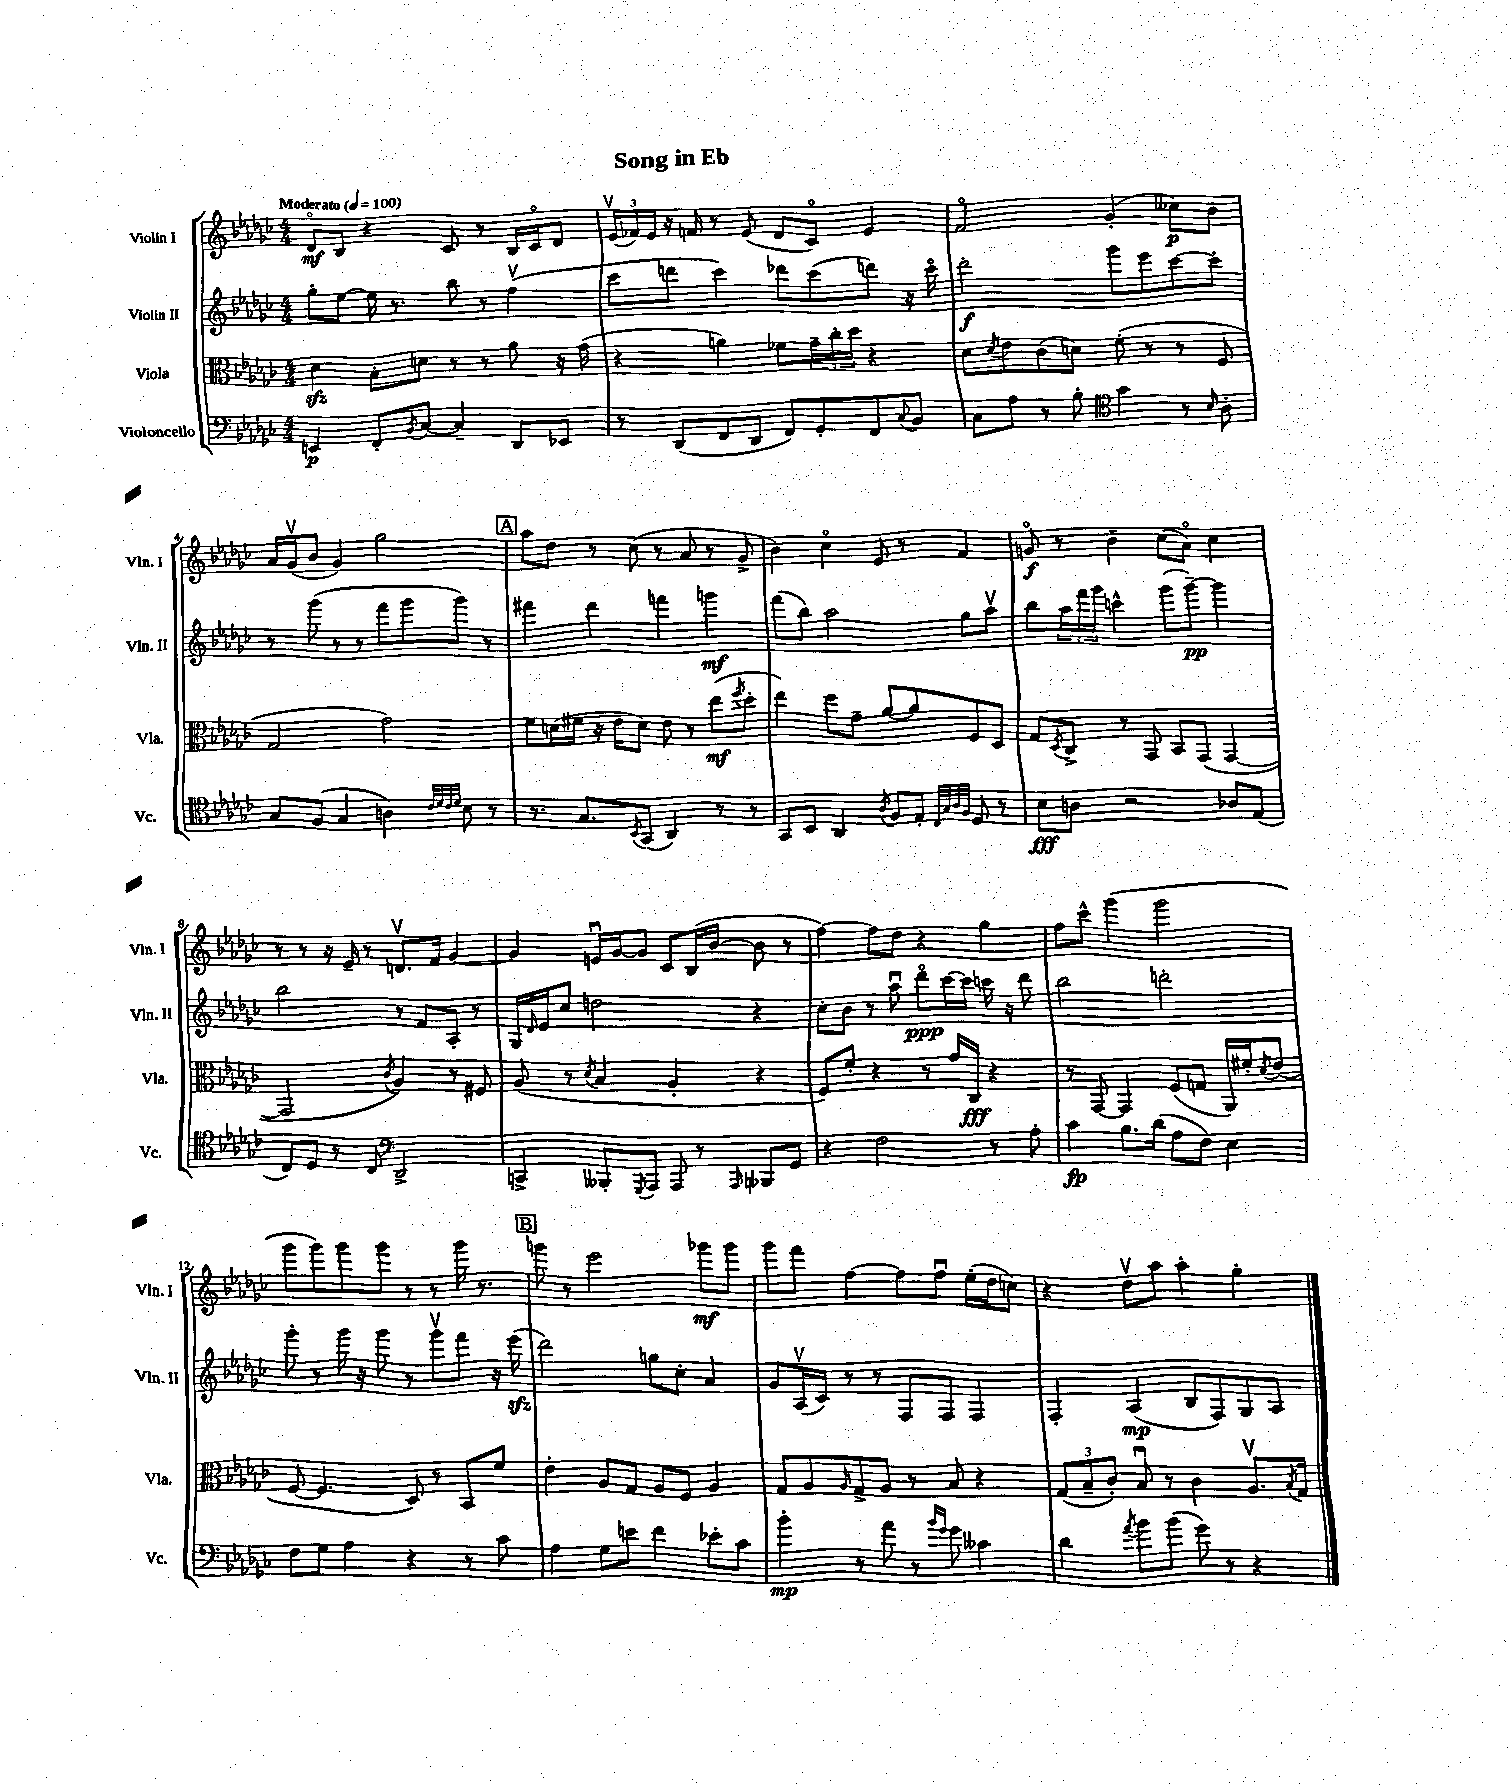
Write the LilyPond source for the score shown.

\header { title = "Song in Eb" }
<<
\new StaffGroup <<
\new Staff = "s0" \with { instrumentName = "Violin I" shortInstrumentName = "Vln. I" } {
    \clef treble \key ges \major \numericTimeSignature \time 4/4 \tempo "Moderato" 4 = 100
    des'8\flageolet\mf bes8 r4 ces'8 r8 bes16 ces'16\flageolet des'8 |
    \tuplet 3/2 { ees'16\upbow( fes'16) ees'16 } r16 f'16 r8 ees'8( des'8 ces'8\flageolet) ees'4 |
    f'2\flageolet ges'4-.( ceses''8\p) bes'8 |
    aes'16 ges'16\upbow( bes'8 ges'4) ges''2 |
    \mark \markup { \box "A" } aes''8 des''8 r8 ces''8( r8 aes'8 r8 ges'8-> |
    bes'4) ces''4\flageolet ees'8 r8 f'4 |
    g'8\flageolet\f r8 bes'4-- ces''8( aes'8\flageolet) ces''4 |
    r8 r8 r16 ees'16-- r8 d'8.\upbow f'16 ges'4~ |
    ges'4 e'16\downbow ges'16~ ges'8 ces'8 bes16( bes'16~ bes'8 r8 |
    f''4~) f''8 des''8 r4 ges''4 |
    f''8 ces'''8-^ ges'''4( ges'''2 |
    ges'''8 ges'''8) ges'''8 ges'''8 r8 r8 ges'''16 r8. |
    \mark \markup { \box "B" } g'''8 r8 ees'''2 ges'''8\mf ges'''8 |
    ges'''8 f'''8 f''4~ f''8 f''8\downbow ees''16-.( des''16 c''8) |
    r4 des''8\upbow aes''8 aes''4-. ges''4-. \bar "|." |
}
\new Staff = "s1" \with { instrumentName = "Violin II" shortInstrumentName = "Vln. II" } {
    \clef treble \key ges \major \numericTimeSignature \time 4/4
    ges''8-. ees''8~ ees''16 r8. bes''8 r8 f''4\upbow( |
    ces'''8 d'''8 ces'''4) des'''8 ces'''8( d'''8) r16 ces'''16\flageolet |
    des'''2-.\f ges'''8 ees'''8 ces'''8~ ces'''8-. |
    r8 ges'''8( r8 r8 f'''8 ges'''8 ges'''8) r8 |
    \mark \markup { \box "A" } fis'''4 des'''4 f'''4 g'''4\mf |
    f'''8( bes''8) aes''2 ges''8 aes''8\upbow |
    bes''8 \tuplet 3/2 { aes''16 f'''16 ges'''16 } c'''4-^ ges'''8( ges'''8~--\pp) ges'''4 |
    bes''2 r8 f'8 aes8-. r8 |
    ges16 \grace { des'16 } ees'16 ces''8 d''2 r4 |
    ces''8-. bes'8 r8 aes''8\downbow des'''8\flageolet\ppp ces'''16~ ces'''16 c'''16 r16 des'''8 |
    bes''2 d'''2-. |
    ges'''8-. r8 ges'''16 r16 ges'''8 r8 ges'''8\upbow f'''8 r16 ees'''16\sfz( |
    \mark \markup { \box "B" } des'''2) g''8 ces''8-. aes'4 |
    ges'8 aes16\upbow( ces'16) r8 r8 f8 f8 f4 |
    f4-. aes4\mp( bes8 f8) ges8 aes8 \bar "|." |
}
\new Staff = "s2" \with { instrumentName = "Viola" shortInstrumentName = "Vla." } {
    \clef alto \key ges \major \numericTimeSignature \time 4/4
    des'4\sfz bes8-. d'8 r8 r8 aes'8 r16 ges'16( |
    r4 a'4) fes'8 \tuplet 3/2 { ges'16-- ces''16-. des''16 } r4 |
    des'8 \acciaccatura { des'8 } ees'8 ces'8( d'8) f'8-.( r8 r8 f8 |
    ges2 ges'2) |
    \mark \markup { \box "A" } f'8 d'16( fis'16 r16 ees'16 d'8) ees'8 r8 ees''8\mf( \acciaccatura { f''8 } des''8-. |
    ees''4) f''8 ges'8-- aes'8~ aes'8 f8 des8 |
    ges8 \acciaccatura { des8 } ces8-> r8 ges,8 bes,8 ges,8( ges,4~ |
    ges,2 \acciaccatura { ces'8 } aes4) r8 fis8 |
    aes8( r8 \acciaccatura { des'8 } bes4 aes4-. r4 |
    f8) f'8-. r4 r8 ges'16 ces16\fff r4 |
    r8 ges,8~ ges,4 f8( g8 aes,16) fis'16-. \acciaccatura { des'8 } ees'8( |
    f8~ f4. des8) r8 bes,8 f'8 |
    \mark \markup { \box "B" } ees'4-. aes8 ges8 aes8 f8 aes4 |
    ges8 aes8 \grace { aes16 } ges8-> aes8 r8 bes8 r4 |
    \tuplet 3/2 { ges8( bes8-- ces'8-.) } bes8\downbow r8 ces'4 aes8.\upbow \acciaccatura { bes8 } ges16 \bar "|." |
}
\new Staff = "s3" \with { instrumentName = "Violoncello" shortInstrumentName = "Vc." } {
    \clef bass \key ges \major \numericTimeSignature \time 4/4
    e,4\p f,8-. \acciaccatura { bes,8 } ces8~ ces4-- des,8 ees,8 |
    r8 des,8( f,8 des,8 f,8) ges,8-. f,8 \appoggiatura { ces8 } bes,8 |
    ces8 aes8 r8 bes8-. \clef tenor ges'4 r8 \grace { bes16 } aes8-. |
    ges8 f8( ges4 a4) \grace { ces'32 des'32 ces'32 des'32 } bes8 r8 |
    \mark \markup { \box "A" } r8. ges8. \acciaccatura { bes,8 } ges,8( aes,4) r8 r8 |
    ges,8 bes,8 aes,4 \acciaccatura { aes8 } f8 ees8-. \grace { ces32 ges32 aes32 f32 } des8 r8 |
    bes8\fff a8 r2 aes8 ees8( |
    ces8) des8 r8 ces8 \clef bass des,2-> |
    c,4-> beses,,8-. \acciaccatura { ges,,8 } aes,,8 aes,,8 r8 \grace { aes,,16 } bes,,8 ges,8 |
    r4 f2 r8 aes8-. |
    ces'4\fp bes8. des'16( aes8 f8) ees4 |
    f8 ges8 aes4 r4 r8 ces'8 |
    \mark \markup { \box "B" } aes4 ges8 e'8 f'4 ees'8-. ces'8 |
    bes'4-.\mp r8 aes'8 r8 \grace { bes'16 ges'16 } ges'8 ceses'4 |
    des'4 \acciaccatura { aes'8 } bes'8 bes'8( ges'8) r8 r4 \bar "|." |
}
>>
>>
